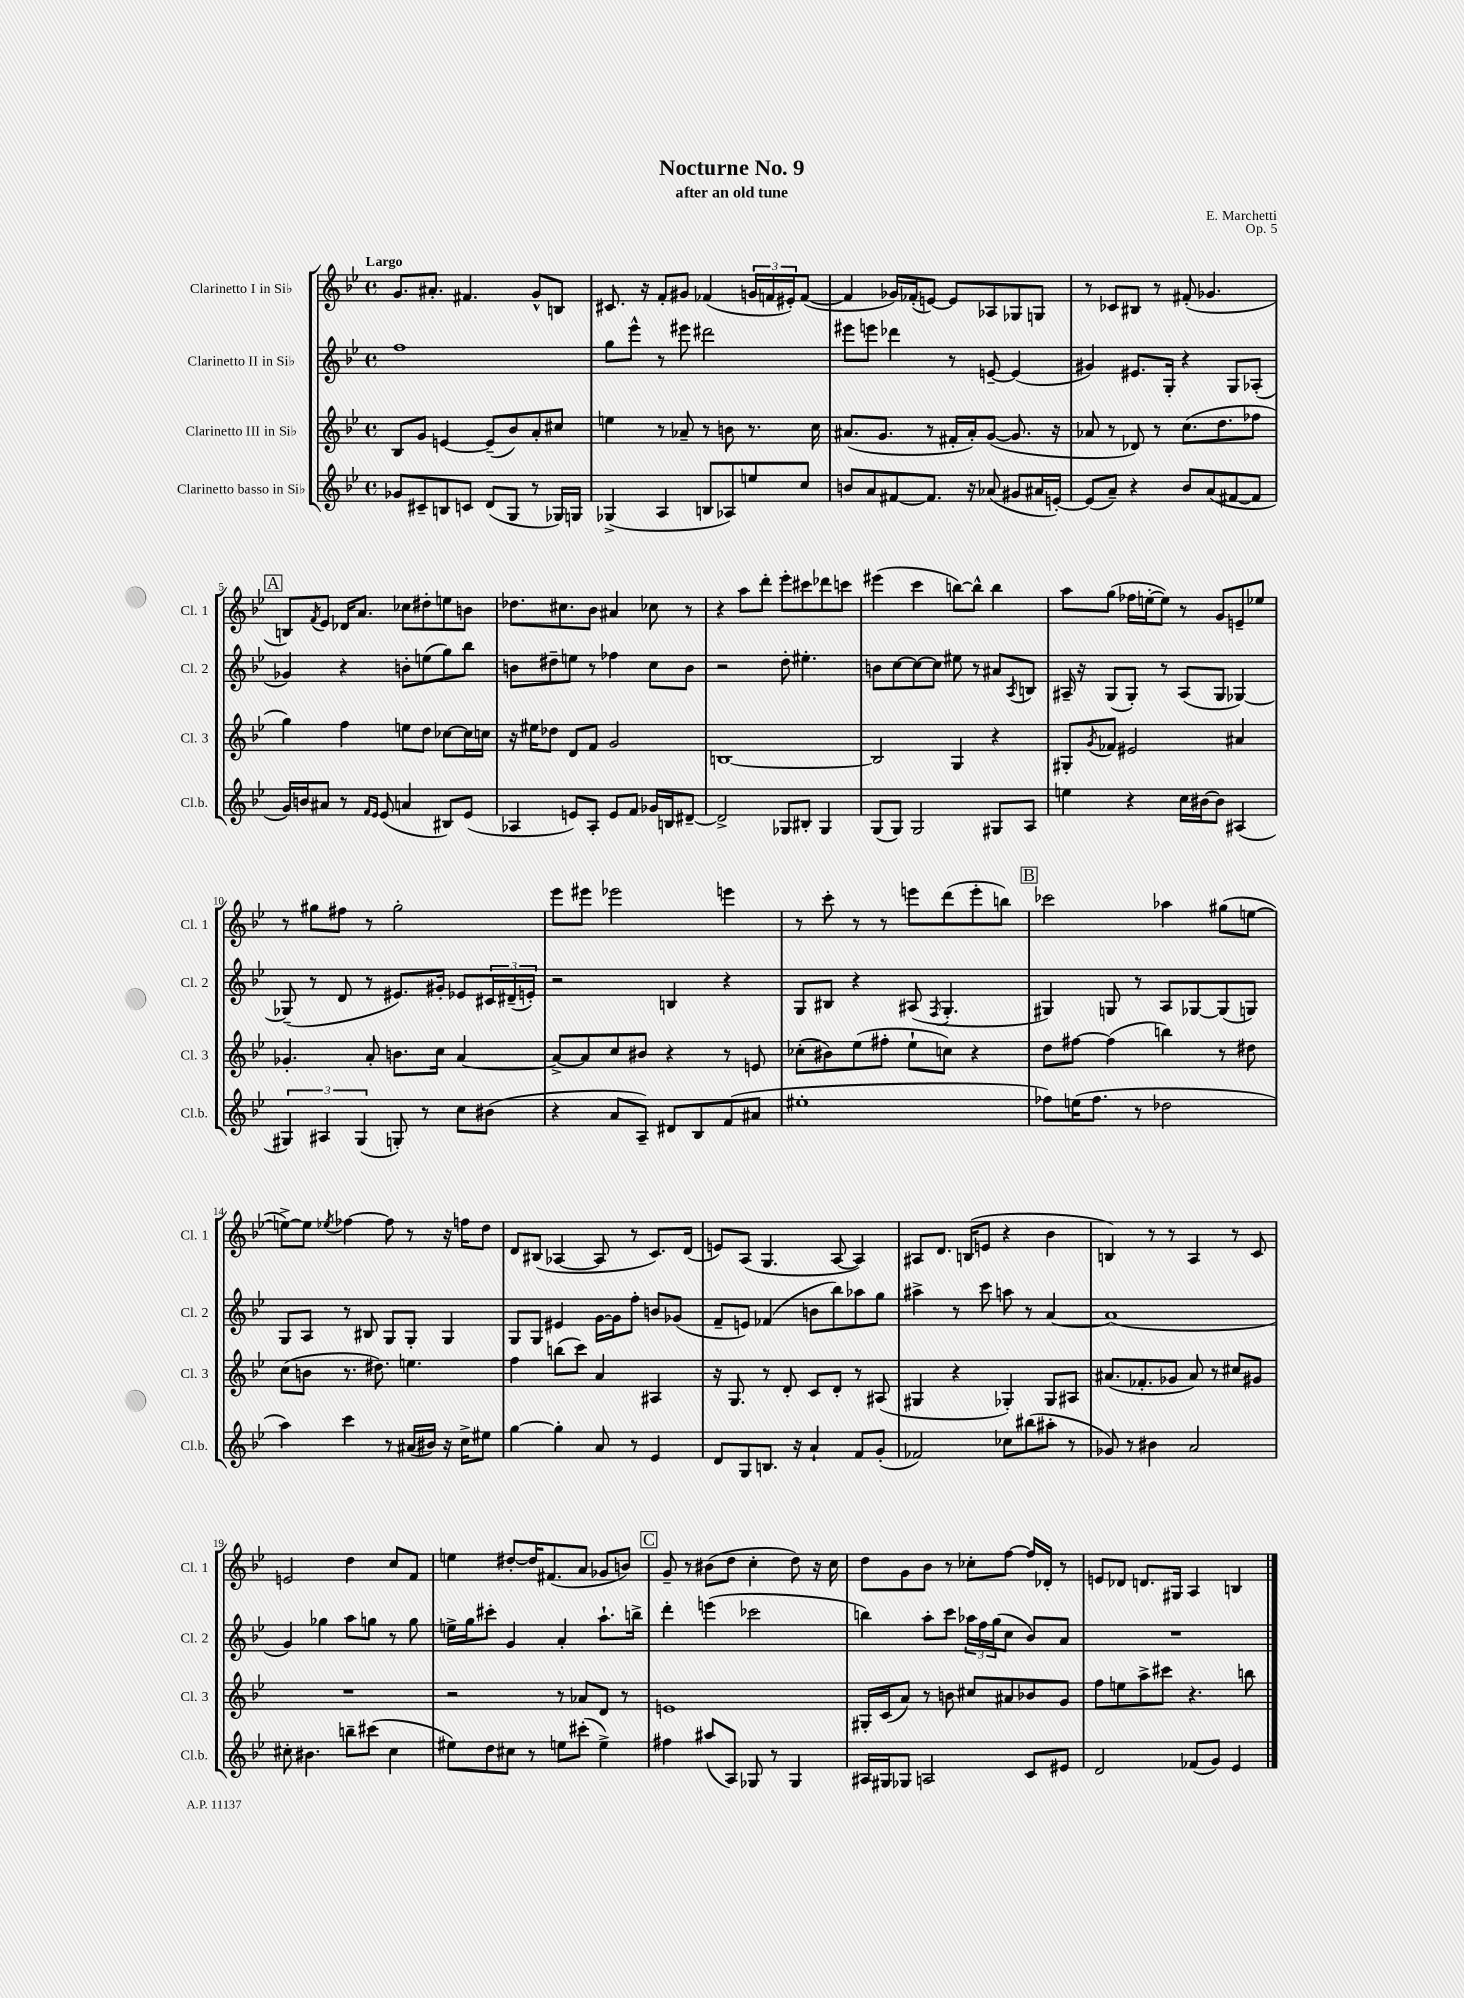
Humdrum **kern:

**kern	**kern	**kern	**kern
*staff4	*staff3	*staff2	*staff1
*clefG2	*clefG2	*clefG2	*clefG2
*k[b-e-]	*k[b-e-]	*k[b-e-]	*k[b-e-]
*M4/4	*M4/4	*M4/4	*M4/4
*met(c)	*met(c)	*met(c)	*met(c)
8g-	8B-	1ff	8.g
8c#~	8g	.	.
.	.	.	8.a#'
8B	[4e	.	.
8c	.	.	4.f#
(8d	(8e~]	.	.
8G	8b-)	.	.
8r	8a'	.	8g^^
16G-)	8cc#	.	8B
16G	.	.	.
=	=	=	=
(4G-^	4ee	8gg	8.c#
.	.	8eee-^^	.
.	.	.	16r
4A	8r	8r	8f'
.	8a-~	8eee#	8g#
8B	8r	2ddd#	(4f-
8A-)	8b	.	.
8ee	8.r	.	24g
.	.	.	24f
.	.	.	24e#')
8cc	.	.	([8f
.	16cc	.	.
=	=	=	=
8b	(8.a#	8eee#	4f]
8a	.	8eee	.
.	8.g	.	.
[8f#	.	4ddd-	16g-)
.	.	.	(16f-'
8.f#]	8r	.	[8e)
.	16f#'	8r	8e]
16r	16a#')	.	.
(8a-	([8g	[8e~	8A-
8g#	8.g]	(4e]	8G-
16a#	.	.	8G
[16e')	16r	.	.
=	=	=	=
(8e]	8a-	4g#)	8r
8a~)	8r	.	8c-
4r	8d-)	8.e#	8B#
.	8r	.	8r
.	.	16G'	.
8b-	(8.cc	4r	(8f#'
(8a	.	.	4.g-
.	8.dd	.	.
[8f#	.	8G	.
8f#]	8ff-	(8A-'	.
=	=	=	=
16g)	4gg)	4g-)	8B)
16b	.	.	.
.	.	.	8qf
8a#	.	.	8e-
8r	4ff	4r	16d-
.	.	.	8.a
16qqf	.	.	.
16qqe-	.	.	.
(8e-	.	.	.
4a	8ee	8b'	8cc-
.	8dd	(8ee	8dd#'
8B#)	[8cc-	8gg)	8ee
(8e-	16cc-]	8bb-	8b
.	16cc	.	.
=	=	=	=
4A-	16r	8b	8.dd-
.	16ee#	.	.
.	8dd-	8dd#~	.
.	.	.	8.cc#
8e)	8d	8ee	.
8A-'	8f	8r	8b-
8e	2g	4ff-	4a#
8f	.	.	.
16g-	.	8cc	8cc-
16B	.	.	.
[8d#~	.	8b	8r
=	=	=	=
2d#^]	[1B	2r	4r
.	.	.	8aa
.	.	.	8ddd'
8G-	.	8dd'	8eee-'
8B#'	.	4.ee#'	8ccc#
4G-	.	.	8ddd-
.	.	.	8ccc
=	=	=	=
(8G	2B]	8b	(4eee#
8G)	.	[8cc	.
2G	.	8cc_	4ccc
.	.	8cc]	.
.	4G	8ee#	[8bb)
.	.	8r	8bb^^]
8G#	4r	8a#	4bb
.	.	8qA	.
8A	.	8B	.
=	=	=	=
4ee	8G#'	16A#~	8aa
.	.	16r	.
.	8qg	.	.
.	8f-	(8G	(8gg
4r	2e#	8G')	16ff-
.	.	.	[16ee'
.	.	8r	8ee])
16cc	.	(8A#	8r
[16b#	.	.	.
8b#]	.	8G	8g
(4A#	4a#	[4G-)	8e~
.	.	.	8ee-
=	=	=	=
6G#)	4.g-'	(8G-~]	8r
.	.	8r	8gg#
6A#	.	.	.
.	.	8d	8ff#
(6G#	.	.	.
.	8a'	8r	8r
8G')	8.b	8.e#)	2gg#'
8r	.	.	.
.	16cc	16g#'	.
8cc	[4a	8e-	.
(8b#	.	24c#	.
.	.	(24d#~	.
.	.	24e')	.
=	=	=	=
4r	8a^_	2r	8eee-
.	8a]	.	8eee#
8a	8cc	.	2eee-
8A~)	8b#	.	.
8d#	4r	4B	.
8B-	.	.	.
(8f	8r	4r	4eee
8a#	8e	.	.
=	=	=	=
1ee#'	(8cc-'	8G	8r
.	8b#)	8B#	8ccc'
.	(8ee-	4r	8r
.	8ff#'	.	8r
.	8ee-`	(8A#	8eee
.	.	8qF	.
.	8cc)	4.G'	(8ddd
.	4r	.	8eee'
.	.	.	8bb)
=	=	=	=
8ff-)	8dd	4G#)	2ccc-
(16ee	[8ff#	.	.
8.ff-	.	.	.
.	(4ff#]	8G	.
8r	.	8r	.
2dd-	4bb)	8A	4aa-
.	.	[8G-	.
.	8r	(8G-]	(8gg#
.	8dd#	8G)	[8ee
=	=	=	=
4aa)	(8cc	8G	8ee^_)
.	8b	8A	8ee]
.	.	.	8qee-
4ccc	8.r	8r	[4ff-
.	.	8B#	.
.	8.dd#)	.	.
8r	.	8G	8ff-]
(16a#	4.ee	8G'	8r
16b#)	.	.	.
16r	.	4G	16r
16cc^	.	.	16ff
8ee#	.	.	8dd
=	=	=	=
[4gg	4ff	8G	8d
.	.	8G	(8B#
4gg']	(8bb	4e#	[4A-
.	8ccc)	.	.
8a	4a	[16g	8A-]
.	.	16g]	.
8r	.	8ff'	8r
4e-	4A#	8b	8.c)
.	.	(8g-	.
.	.	.	(16d
=	=	=	=
8d	16r	8f~	8e)
.	8.G	.	.
8G	.	8e)	(8A
8.B	8r	(4f-	4.G
.	8d'	.	.
16r	.	.	.
4a`	8c	8b	.
.	8d'	8bb-)	[8A
8f	8r	8aa-	4A])
(8g'	(8A#	8gg	.
=	=	=	=
2f-)	4G#	4aa#^	8A#
.	.	.	8.d
.	4r	8r	.
.	.	.	(16B
.	.	8ccc	8e
8cc-	4G-')	8aa	4r
(8bb#	.	8r	.
8aa#'	8G-	[4a	4b-
8r	8A#	.	.
=	=	=	=
8g-)	(8.a#	(1a]	4B)
8r	.	.	.
.	8.f-'	.	.
4b#	.	.	8r
.	8g-	.	8r
2a	8a#)	.	4A
.	8r	.	.
.	8cc#	.	8r
.	8g#	.	8c
=	=	=	=
8cc#'	1r	4g)	2e
4.b#	.	.	.
.	.	4gg-	.
8bb~	.	8aa	4dd
(8ccc#	.	8gg	.
4cc#	.	8r	8cc
.	.	8gg	8f
=	=	=	=
8ee#)	2r	16ee^	4ee
.	.	16gg	.
8dd	.	8ccc#'	.
8cc#	.	4g	[8dd#'
8r	.	.	16dd#]
.	.	.	(8.f#
8ee	8r	4a'	.
(8ccc#'	8a-	.	8a
4ee^)	8d	8.aa`	8g-
.	8r	.	8b)
.	.	16bb^	.
=	=	=	=
4ff#	1e	4ddd'	8g~
.	.	.	8r
(8aa#	.	(4eee	(8b#
8A)	.	.	8dd
8G-	.	2ccc-	4cc'
8r	.	.	.
4G-	.	.	8dd)
.	.	.	16r
.	.	.	16cc
=	=	=	=
16A#	16G#'	4bb)	8dd
16G#	(16c	.	.
8G-	8a)	.	8g
2A	8r	8aa'	8b-
.	8b	8ccc	8r
.	8cc#	24aa-	8cc-'
.	.	24ff	.
.	.	(24gg	.
.	8a#	8cc	[8ff
8c	8b-	8b-)	16ff]
.	.	.	16d-'
8e#	8g	8a	8r
=	=	=	=
2d	8ff	1r	8e
.	8ee	.	8d-
.	8aa^	.	8.d
.	8ccc#	.	.
.	.	.	16G#
(8f-	4.r	.	4A
8g)	.	.	.
4e-	.	.	4B
.	8bb	.	.
==	==	==	==
*-	*-	*-	*-
